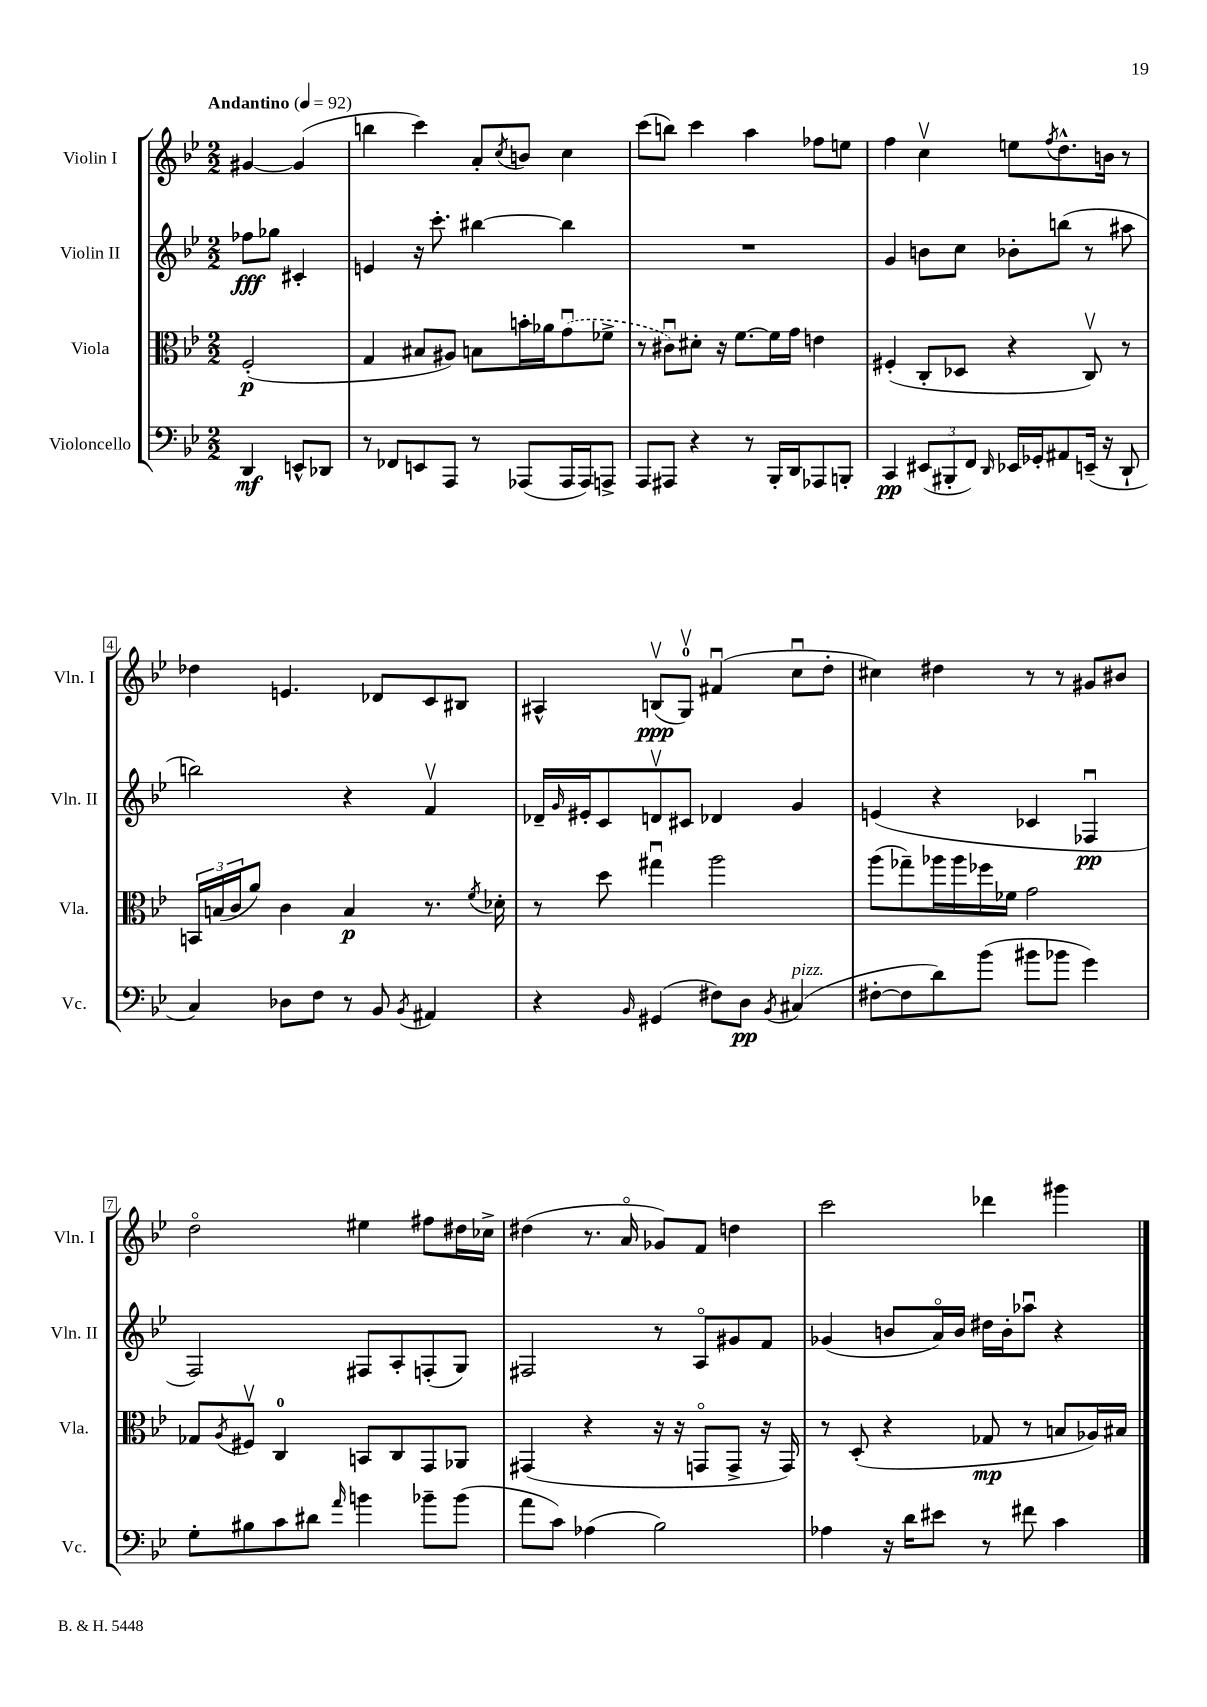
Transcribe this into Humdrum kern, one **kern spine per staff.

**kern	**dynam	**kern	**dynam	**kern	**dynam	**kern	**dynam
*part4	*part4	*part3	*part3	*part2	*part2	*part1	*part1
*staff4	*staff4	*staff3	*staff3	*staff2	*staff2	*staff1	*staff1
*I"Violoncello	*	*I"Viola	*	*I"Violin II	*	*I"Violin I	*
*I'Vc.	*	*I'Vla.	*	*I'Vln. II	*	*I'Vln. I	*
*clefF4	*	*clefC3	*	*clefG2	*	*clefG2	*
*k[b-e-]	*	*k[b-e-]	*	*k[b-e-]	*	*k[b-e-]	*
*M2/2	*	*M2/2	*	*M2/2	*	*M2/2	*
*MM92	*	*MM92	*	*MM92	*	*MM92	*
=	=	=	=	=	=	=	=
!	!	!	!	!	!	!LO:TX:a:B:t=Andantino	!
4DD/	mf	(2F'/	p	8ff-X\L	fff	[4g#X/	.
.	.	.	.	8gg-X\J	.	.	.
8EEn^^/L	.	.	.	4c#X'/	.	(4g#/]	.
8DD-X/J	.	.	.	.	.	.	.
=1	=1	=1	=1	=1	=1	=1	=1
8r	.	4G/	.	4en/	.	4bbn\	.
8FF-X/L	.	.	.	.	.	.	.
8EEn/	.	8B#X/L	.	16r	.	4ccc\)	.
.	.	.	.	8.ccc'\	.	.	.
8AAA/J	.	8A#X/J)	.	.	.	.	.
8r	.	8Bn\L	.	[4bb#X\	.	8a'/L	.
.	.	.	.	.	.	8qcc/	.
(8AAA-X/L	.	16bn'\L	.	.	.	8bn/J	.
.	.	16a-X\J	.	.	.	.	.
16AAA-/L	.	(8gu\	.	4bb#\]	.	4cc\	.
16AAA-/J)	.	.	.	.	.	.	.
8AAAn^/J	.	8f-X^\J	.	.	.	.	.
=2	=2	=2	=2	=2	=2	=2	=2
8AAA/L	.	8r	.	1r	.	(8ccc\L	.
8AAA#X/J	.	8c#Xu\L)	.	.	.	8bbn\J)	.
4r	.	8d#X'\J	.	.	.	4ccc\	.
.	.	16r	.	.	.	.	.
.	.	[8.f\L	.	.	.	.	.
8r	.	.	.	.	.	4aa\	.
16BBB-'/LL	.	16f\L]	.	.	.	.	.
16DD/J	.	16g\JJ	.	.	.	.	.
8AAA-X/	.	4en\	.	.	.	8ff-X\L	.
8BBBn'/J	.	.	.	.	.	8een\J	.
=3	=3	=3	=3	=3	=3	=3	=3
4CC/	pp	(4F#X'/	.	4g/	.	4ff\	.
(12EE#X/L	.	8C'/L	.	8bn\L	.	4ccv\	.
12BBB#X'/	.	.	.	.	.	.	.
.	.	8D-X/J	.	8cc\J	.	.	.
12FF/J)	.	.	.	.	.	.	.
16qqDD/	.	.	.	.	.	.	.
16EE-X/LL	.	4r	.	8b-X'\L	.	8een\L	.
16GG-X'/J	.	.	.	.	.	.	.
.	.	.	.	.	.	8qff/	.
8AA#X/	.	.	.	(8bbn\J	.	8.dd^^\	.
(16EEn~/Jk	.	8Cv/)	.	8r	.	.	.
16r	.	.	.	.	.	16bn\Jk	.
8DD`/	.	8r	.	8aa#X\	.	8r	.
!!LO:LB:g=z
=4	=4	=4	=4	=4	=4	=4	=4
4C/)	.	24BBn/LL	.	2bbn\)	.	4dd-X\	.
.	.	(24Bn/	.	.	.	.	.
.	.	24c/J	.	.	.	.	.
.	.	8a/J)	.	.	.	.	.
8D-X\L	.	4c\	.	.	.	4.en/	.
8F\J	.	.	.	.	.	.	.
8r	.	4B/	p	4r	.	.	.
8BB-/	.	.	.	.	.	8d-X/L	.
8qBB-/	.	.	.	.	.	.	.
4AA#X/	.	8.r	.	4fv/	.	8c/	.
.	.	.	.	.	.	8B#X/J	.
.	.	8qf/	.	.	.	.	.
.	.	16d-X'\	.	.	.	.	.
=5	=5	=5	=5	=5	=5	=5	=5
4r	.	8r	.	16d-X~/LL	.	4A#X^^/	.
.	.	.	.	16qqg/	.	.	.
.	.	.	.	16e#X'/J	.	.	.
.	.	8dd\	.	8c/	.	.	.
16qqBB-/	.	.	.	.	.	.	.
(4GG#X/	.	4gg#Xu\	.	8dnv/	.	(8Bnv/L	ppp
.	.	.	.	8c#X/J	.	8Gv/J)	.
8F#X\L)	.	2aa\	.	4d-X/	.	(4f#Xu/	.
8D\J	pp	.	.	.	.	.	.
8qBB-/	.	.	.	.	.	.	.
!LO:TX:a:i:t=pizz.	!	!	!	!	!	!	!
(4C#X/	.	.	.	4g/	.	8ccu\L	.
.	.	.	.	.	.	8dd'\J	.
=6	=6	=6	=6	=6	=6	=6	=6
[8F#X'\L	.	(8aa\L	.	(4en/	.	4cc#X\)	.
8F#\]	.	8gg-X~\)	.	.	.	.	.
8d\)	.	16aa-X\L	.	4r	.	4dd#X\	.
.	.	16aa-\	.	.	.	.	.
(8b-\J	.	16ff-X\	.	.	.	.	.
.	.	16f-X\JJ	.	.	.	.	.
8b#X\L	.	2g\	.	4c-X/	.	8r	.
8b-X\J	.	.	.	.	.	8r	.
4g\)	.	.	.	4F-Xu/	pp	8g#X/L	.
.	.	.	.	.	.	8b#X/J	.
!!LO:LB:g=z
=7	=7	=7	=7	=7	=7	=7	=7
8G'\L	.	8G-X/L	.	2F/)	.	2dd\	.
.	.	8qA/	.	.	.	.	.
8B#X\	.	8F#Xv/J	.	.	.	.	.
8c\	.	4C/	.	.	.	.	.
8d#X\J	.	.	.	.	.	.	.
16qqa/	.	.	.	.	.	.	.
4bn\	.	8BBn/L	.	8F#X/L	.	4ee#X\	.
.	.	8C/	.	8A'/	.	.	.
8b-X~\L	.	8GG/	.	(8Fn'/	.	8ff#X\L	.
(8b-\J	.	8AA-X/J	.	8G/J)	.	16dd#X\L	.
.	.	.	.	.	.	16cc-X^\JJ	.
=8	=8	=8	=8	=8	=8	=8	=8
8a\L	.	(4GG#X/	.	2F#X/	.	(4dd#X\	.
8c\J)	.	.	.	.	.	.	.
(4A-X\	.	4r	.	.	.	8.r	.
.	.	.	.	.	.	16a/	.
2B-\)	.	16r	.	8r	.	8g-X/L)	.
.	.	16r	.	.	.	.	.
.	.	8GGn/L	.	8A/L	.	8f/J	.
.	.	8GG^/J	.	8g#X/	.	4ddn\	.
.	.	16r	.	8f/J	.	.	.
.	.	16GG/)	.	.	.	.	.
=9	=9	=9	=9	=9	=9	=9	=9
4A-X\	.	8r	.	(4g-X/	.	2ccc\	.
.	.	(8D'/	.	.	.	.	.
16r	.	4r	.	8bn/L	.	.	.
16d\KL	.	.	.	.	.	.	.
8e#X\J	.	.	.	16a/L)	.	.	.
.	.	.	.	16b/JJ	.	.	.
8r	.	8G-X/	mp	16dd#X\LL	.	4ddd-X\	.
.	.	.	.	16b'\J	.	.	.
8f#X\	.	8r	.	8aa-Xu\J	.	.	.
4c\	.	8Bn/L	.	4r	.	4ggg#X\	.
.	.	16A-X/L)	.	.	.	.	.
.	.	16B#X/JJ	.	.	.	.	.
==	==	==	==	==	==	==	==
*-	*-	*-	*-	*-	*-	*-	*-
